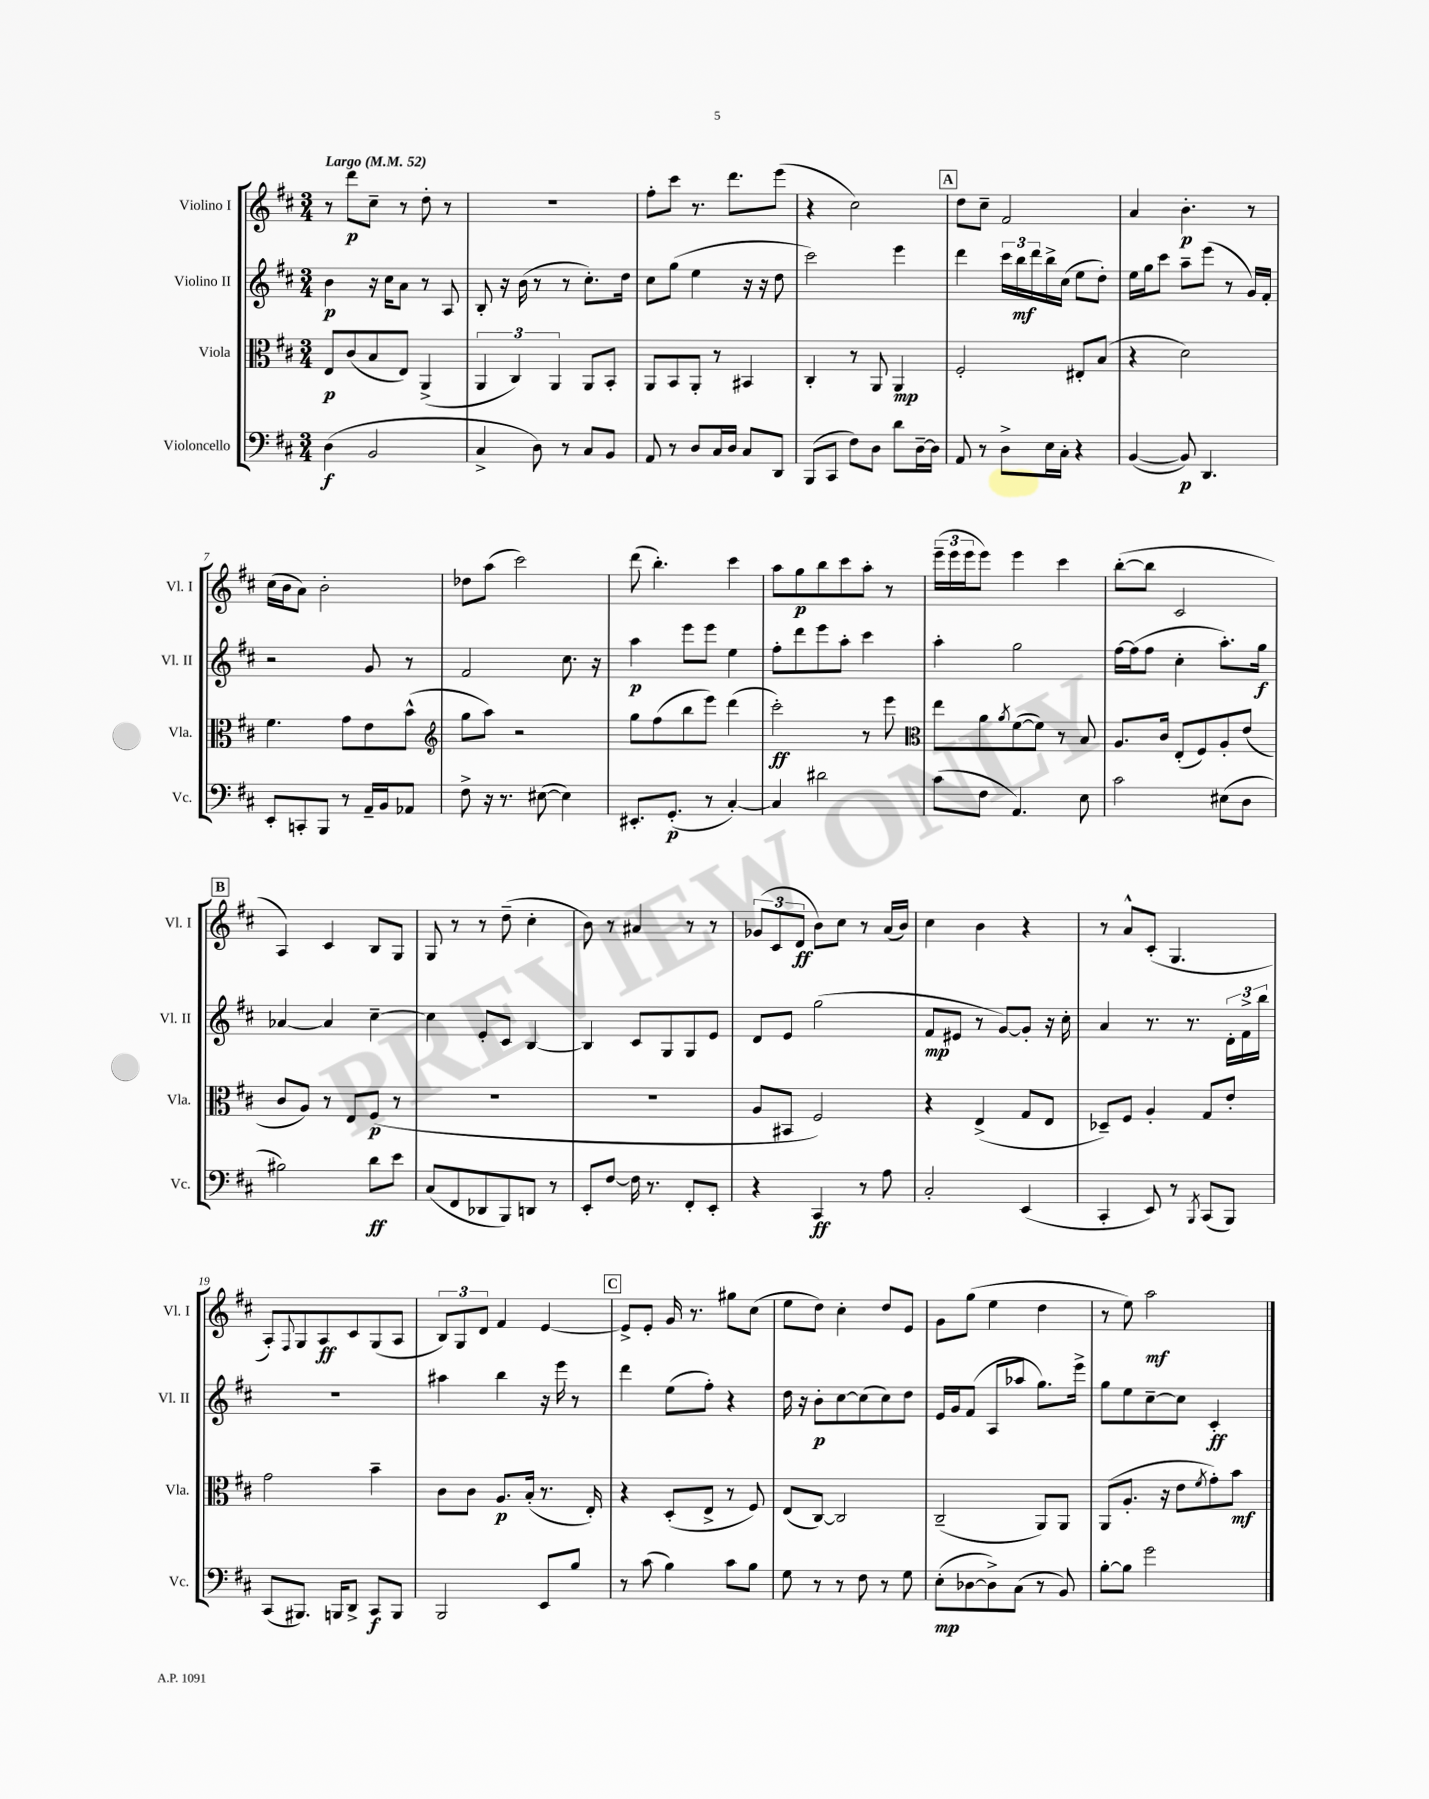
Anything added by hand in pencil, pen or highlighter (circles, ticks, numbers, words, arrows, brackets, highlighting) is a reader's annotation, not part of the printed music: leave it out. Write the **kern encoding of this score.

**kern	**dynam	**kern	**dynam	**kern	**dynam	**kern	**dynam
*part4	*part4	*part3	*part3	*part2	*part2	*part1	*part1
*staff4	*staff4	*staff3	*staff3	*staff2	*staff2	*staff1	*staff1
*I"Violoncello	*	*I"Viola	*	*I"Violino II	*	*I"Violino I	*
*I'Vc.	*	*I'Vla.	*	*I'Vl. II	*	*I'Vl. I	*
*clefF4	*	*clefC3	*	*clefG2	*	*clefG2	*
*k[f#c#]	*	*k[f#c#]	*	*k[f#c#]	*	*k[f#c#]	*
*M3/4	*	*M3/4	*	*M3/4	*	*M3/4	*
*MM52	*	*MM52	*	*MM52	*	*MM52	*
=1	=1	=1	=1	=1	=1	=1	=1
!	!	!	!	!	!	!LO:TX:a:B:t=Largo	!
(4D\	f	8E/L	p	4b\	p	8r	.
.	.	(8c#/	.	.	.	8ddd\L	p
2BB/	.	8B/	.	16r	.	8cc#~\J	.
.	.	.	.	16cc#\KL	.	.	.
.	.	8E/J)	.	8a\J	.	8r	.
.	.	(4AA^/	.	8r	.	8dd'\	.
.	.	.	.	8A/	.	8r	.
=2	=2	=2	=2	=2	=2	=2	=2
4C#^/	.	6AA/	.	8B'/	.	2.r	.
.	.	.	.	16r	.	.	.
.	.	6C#/)	.	.	.	.	.
.	.	.	.	(16b\	.	.	.
8D\)	.	.	.	8r	.	.	.
.	.	6AA/	.	.	.	.	.
8r	.	.	.	8r	.	.	.
8C#/L	.	8AA/L	.	8.cc#'\L)	.	.	.
8BB/J	.	8BB'/J	.	.	.	.	.
.	.	.	.	16dd\Jk	.	.	.
=3	=3	=3	=3	=3	=3	=3	=3
8AA/	.	8AA/L	.	8cc#\L	.	8ff#'\L	.
8r	.	8BB/	.	(8gg\J	.	8ccc#\J	.
8D/L	.	8AA'/J	.	4ee\	.	8.r	.
16C#/L	.	8r	.	.	.	.	.
16D/JJ	.	.	.	.	.	8.ddd\L	.
8C#/L	.	4BB#X/	.	16r	.	.	.
.	.	.	.	16r	.	.	.
8DD/J	.	.	.	8dd\	.	(8eee\J	.
=4	=4	=4	=4	=4	=4	=4	=4
(8BBB/L	.	4C#'/	.	2ccc#\)	.	4r	.
8CC#/J	.	.	.	.	.	.	.
8F#\L)	.	8r	.	.	.	2cc#\)	.
8D\J	.	8AA/	.	.	.	.	.
8d\L	.	4AA/	mp	4eee\	.	.	.
[16D~\L	.	.	.	.	.	.	.
16D\JJ]	.	.	.	.	.	.	.
!!LO:REH:place=s1:t=A
=5	=5	=5	=5	=5	=5	=5	=5
8AA/	.	2F#'/	.	4ddd\	.	8dd\L	.
8r	.	.	.	.	.	8cc#~\J	.
8D^\L	.	.	.	24ccc#\LL	.	2f#/	.
.	.	.	.	24bb\	mf	.	.
.	.	.	.	24ddd\	.	.	.
16E\L	.	.	.	16bb^\	.	.	.
16C#'\JJ	.	.	.	(16cc#\JJ	.	.	.
4r	.	8E#X'/L	.	8ee\L	.	.	.
.	.	(8B/J	.	8dd'\J)	.	.	.
=6	=6	=6	=6	=6	=6	=6	=6
([4BB/	.	4r	.	16ee\LL	.	4a/	.
.	.	.	.	16gg\J	.	.	.
.	.	.	.	8ccc#\J	.	.	.
8BB/])	p	2d\)	.	8aa~\L	.	4.b'\	p
4.DD/	.	.	.	(8eee\J	.	.	.
.	.	.	.	8r	.	.	.
.	.	.	.	16g/LL)	.	8r	.
.	.	.	.	16f#'/JJ	.	.	.
!!LO:LB:g=z
=7	=7	=7	=7	=7	=7	=7	=7
8EE'/L	.	4.f#\	.	2r	.	(16cc#\LL	.
.	.	.	.	.	.	16b\J	.
8CCn'/	.	.	.	.	.	8a\J)	.
8BBB/J	.	.	.	.	.	2b'\	.
8r	.	8g\L	.	.	.	.	.
16AA~/LL	.	8e\	.	8g/	.	.	.
16BB/J	.	.	.	.	.	.	.
8AA-X/J	.	(8b^^\J	.	8r	.	.	.
=8	=8	=8	=8	=8	=8	=8	=8
*	*	*clefG2	*	*	*	*	*
8F#^\	.	8gg\L	.	2f#/	.	8dd-X\L	.
16r	.	8aa\J)	.	.	.	(8aa\J	.
8.r	.	.	.	.	.	.	.
.	.	2r	.	.	.	2ccc#\)	.
([8E#X\	.	.	.	.	.	.	.
4E#\])	.	.	.	8.cc#\	.	.	.
.	.	.	.	16r	.	.	.
=9	=9	=9	=9	=9	=9	=9	=9
8.EE#X'/L	.	8gg\L	.	4aa\	p	(8ddd\	.
.	.	(8ff#\	.	.	.	4.bb'\)	.
(8.GG'/J	p	.	.	.	.	.	.
.	.	8bb\	.	8eee\L	.	.	.
8r	.	8eee\J)	.	8eee\J	.	.	.
[4C#'/)	.	(4ddd\	.	4ee\	.	4ccc#\	.
=10	=10	=10	=10	=10	=10	=10	=10
4C#/]	.	2ccc#'\)	ff	8ff#'\L	.	8aa\L	.
.	.	.	.	8ddd\	.	8gg\	p
2d#X\	.	.	.	8eee\	.	8bb\	.
.	.	.	.	8aa'\J	.	8ccc#\	.
.	.	8r	.	4ccc#\	.	8aa'\J	.
.	.	8eee\	.	.	.	8r	.
=11	=11	=11	=11	=11	=11	=11	=11
*	*	*clefC3	*	*	*	*	*
(8c#\L	.	8ee\L	.	4aa'\	.	(24eee~\LL	.
.	.	.	.	.	.	24eee\	.
.	.	.	.	.	.	24eee\J	.
8F#\J	.	8a\	.	.	.	8eee\J)	.
.	.	8qa/	.	.	.	.	.
4.AA/)	.	([8f#\	.	2gg\	.	4eee\	.
.	.	8f#\J])	.	.	.	.	.
.	.	8r	.	.	.	4ccc#\	.
8E\	.	8B/	.	.	.	.	.
=12	=12	=12	=12	=12	=12	=12	=12
2c#\	.	8.A/L	.	[16ff#\LL	.	([8bb'\L	.
.	.	.	.	(16ff#\J]	.	.	.
.	.	.	.	8ff#\J	.	8bb\J]	.
.	.	16c#/Jk	.	.	.	.	.
.	.	(8E'/L	.	4cc#'\	.	2c#/	.
.	.	8F#/)	.	.	.	.	.
(8E#X\L	.	8A'/	.	8.aa'\L)	.	.	.
8D\J	.	(8e/J	.	.	.	.	.
.	.	.	.	16gg\Jk	f	.	.
!!LO:LB:g=z
!!LO:REH:place=s1:t=B
=13	=13	=13	=13	=13	=13	=13	=13
2B#X\)	.	8c#/L	.	[4a-X/	.	4A/)	.
.	.	8A/J)	.	.	.	.	.
.	.	8r	.	4a-/]	.	4c#/	.
.	.	8E/L	.	.	.	.	.
8d\L	ff	(8F#/J	p	[4cc#~\	.	8B/L	.
8e\J	.	8r	.	.	.	8G/J	.
=14	=14	=14	=14	=14	=14	=14	=14
(8C#/L	.	2.r	.	4cc#\]	.	8G/	.
8FF#/	.	.	.	.	.	8r	.
8DD-X/	.	.	.	8e'/L	.	8r	.
8BBB/)	.	.	.	8c#/J	.	(8dd~\	.
8DDn/J	.	.	.	[4B/	.	4cc#'\	.
8r	.	.	.	.	.	.	.
=15	=15	=15	=15	=15	=15	=15	=15
8EE'/L	.	2.r	.	4B/]	.	8b\)	.
[8F#/J	.	.	.	.	.	8r	.
16F#\]	.	.	.	8c#/L	.	4a#X/	.
8.r	.	.	.	.	.	.	.
.	.	.	.	8G/	.	.	.
8FF#'/L	.	.	.	8G/	.	8r	.
8EE'/J	.	.	.	8e/J	.	8r	.
=16	=16	=16	=16	=16	=16	=16	=16
4r	.	8A/L	.	8d/L	.	(12g-X/L	.
.	.	.	.	.	.	12c#/	.
.	.	8BB#X/J	.	8e/J	.	.	.
.	.	.	.	.	.	12d/J	ff
4CC#/	ff	2F#/)	.	(2gg\	.	8b\L)	.
.	.	.	.	.	.	8cc#\J	.
8r	.	.	.	.	.	8r	.
8A\	.	.	.	.	.	(16a/LL	.
.	.	.	.	.	.	16b/JJ)	.
=17	=17	=17	=17	=17	=17	=17	=17
2C#'/	.	4r	.	8f#/L	mp	4cc#\	.
.	.	.	.	8e#X/J	.	.	.
.	.	(4E^/	.	8r	.	4b\	.
.	.	.	.	[8g/L)	.	.	.
(4EE/	.	8G/L	.	8g'/J]	.	4r	.
.	.	8E/J	.	16r	.	.	.
.	.	.	.	16cc#'\	.	.	.
=18	=18	=18	=18	=18	=18	=18	=18
4CC#'/	.	8D-X~/L)	.	4a/	.	8r	.
.	.	8F#/J	.	.	.	8a^^/L	.
8EE/)	.	4A'/	.	8.r	.	(8c#'/J	.
8r	.	.	.	.	.	4.G/	.
.	.	.	.	8.r	.	.	.
8qBBB/	.	.	.	.	.	.	.
(8CC#/L	.	8G/L	.	.	.	.	.
8BBB/J)	.	8e'/J	.	24d'\LL	.	.	.
.	.	.	.	24f#^\	.	.	.
.	.	.	.	24bb\JJ	.	.	.
!!LO:LB:g=z
=19	=19	=19	=19	=19	=19	=19	=19
(8CC#/L	.	2g\	.	2.r	.	8A'/L)	.
.	.	.	.	.	.	8qqF#/	.
8.BBB#X/J)	.	.	.	.	.	8G/	.
.	.	.	.	.	.	8A/	ff
16BBBn/KL	.	.	.	.	.	.	.
8DD^/J	.	.	.	.	.	8c#/	.
8CC#/L	f	4b~\	.	.	.	(8G/	.
8BBB/J	.	.	.	.	.	8A/J	.
=20	=20	=20	=20	=20	=20	=20	=20
2BBB/	.	8c#\L	.	4aa#X\	.	12B/L)	.
.	.	.	.	.	.	12G/	.
.	.	8c#\J	.	.	.	.	.
.	.	.	.	.	.	12d/J	.
.	.	8.A/L	p	4bb\	.	4f#/	.
.	.	(16B'/Jk	.	.	.	.	.
8EE/L	.	8.r	.	16r	.	[4e/	.
.	.	.	.	16eee\	.	.	.
8B/J	.	.	.	8r	.	.	.
.	.	16E'/)	.	.	.	.	.
!!LO:REH:place=s1:t=C
=21	=21	=21	=21	=21	=21	=21	=21
8r	.	4r	.	4ddd\	.	8e^/L]	.
(8c#\	.	.	.	.	.	8e'/J	.
4B\)	.	(8D'/L	.	(8ee\L	.	16g/	.
.	.	.	.	.	.	8.r	.
.	.	8E^/J	.	8ff#'\J)	.	.	.
8c#\L	.	8r	.	4r	.	8gg#X\L	.
8B\J	.	8F#/)	.	.	.	(8cc#\J	.
=22	=22	=22	=22	=22	=22	=22	=22
8G\	.	(8E/L	.	16dd\	.	8ee\L	.
.	.	.	.	16r	.	.	.
8r	.	[8C#/J)	.	8b'\L	p	8dd\J)	.
8r	.	2C#/]	.	[8cc#\	.	4cc#'\	.
8F#\	.	.	.	(8cc#\]	.	.	.
8r	.	.	.	8cc#\)	.	8dd/L	.
8G\	.	.	.	8dd\J	.	8e/J	.
=23	=23	=23	=23	=23	=23	=23	=23
(8E'\L	mp	(2C#~/	.	16e/LL	.	8g\L	.
.	.	.	.	16g/J	.	.	.
[8D-X\	.	.	.	(8f#/J	.	(8gg\J	.
8D-^\])	.	.	.	8A/L	.	4ee\	.
(8C#\J	.	.	.	8aa-X/J	.	.	.
8r	.	8AA/L)	.	8.gg\L)	.	4dd\	.
8BB/)	.	8AA/J	.	.	.	.	.
.	.	.	.	16eee^\Jk	.	.	.
=24	=24	=24	=24	=24	=24	=24	=24
[8B'\L	.	(8AA/L	.	8gg\L	.	8r	.
8B\J]	.	8.A'/J	.	8ee\	.	8ee\)	.
2g\	.	.	.	[8cc#~\	.	2aa\	mf
.	.	16r	.	.	.	.	.
.	.	8e\L	.	8cc#\J]	.	.	.
.	.	8qf#/	.	.	.	.	.
.	.	8g'\)	.	4c#'/	ff	.	.
.	.	8b\J	mf	.	.	.	.
==	==	==	==	==	==	==	==
*-	*-	*-	*-	*-	*-	*-	*-
